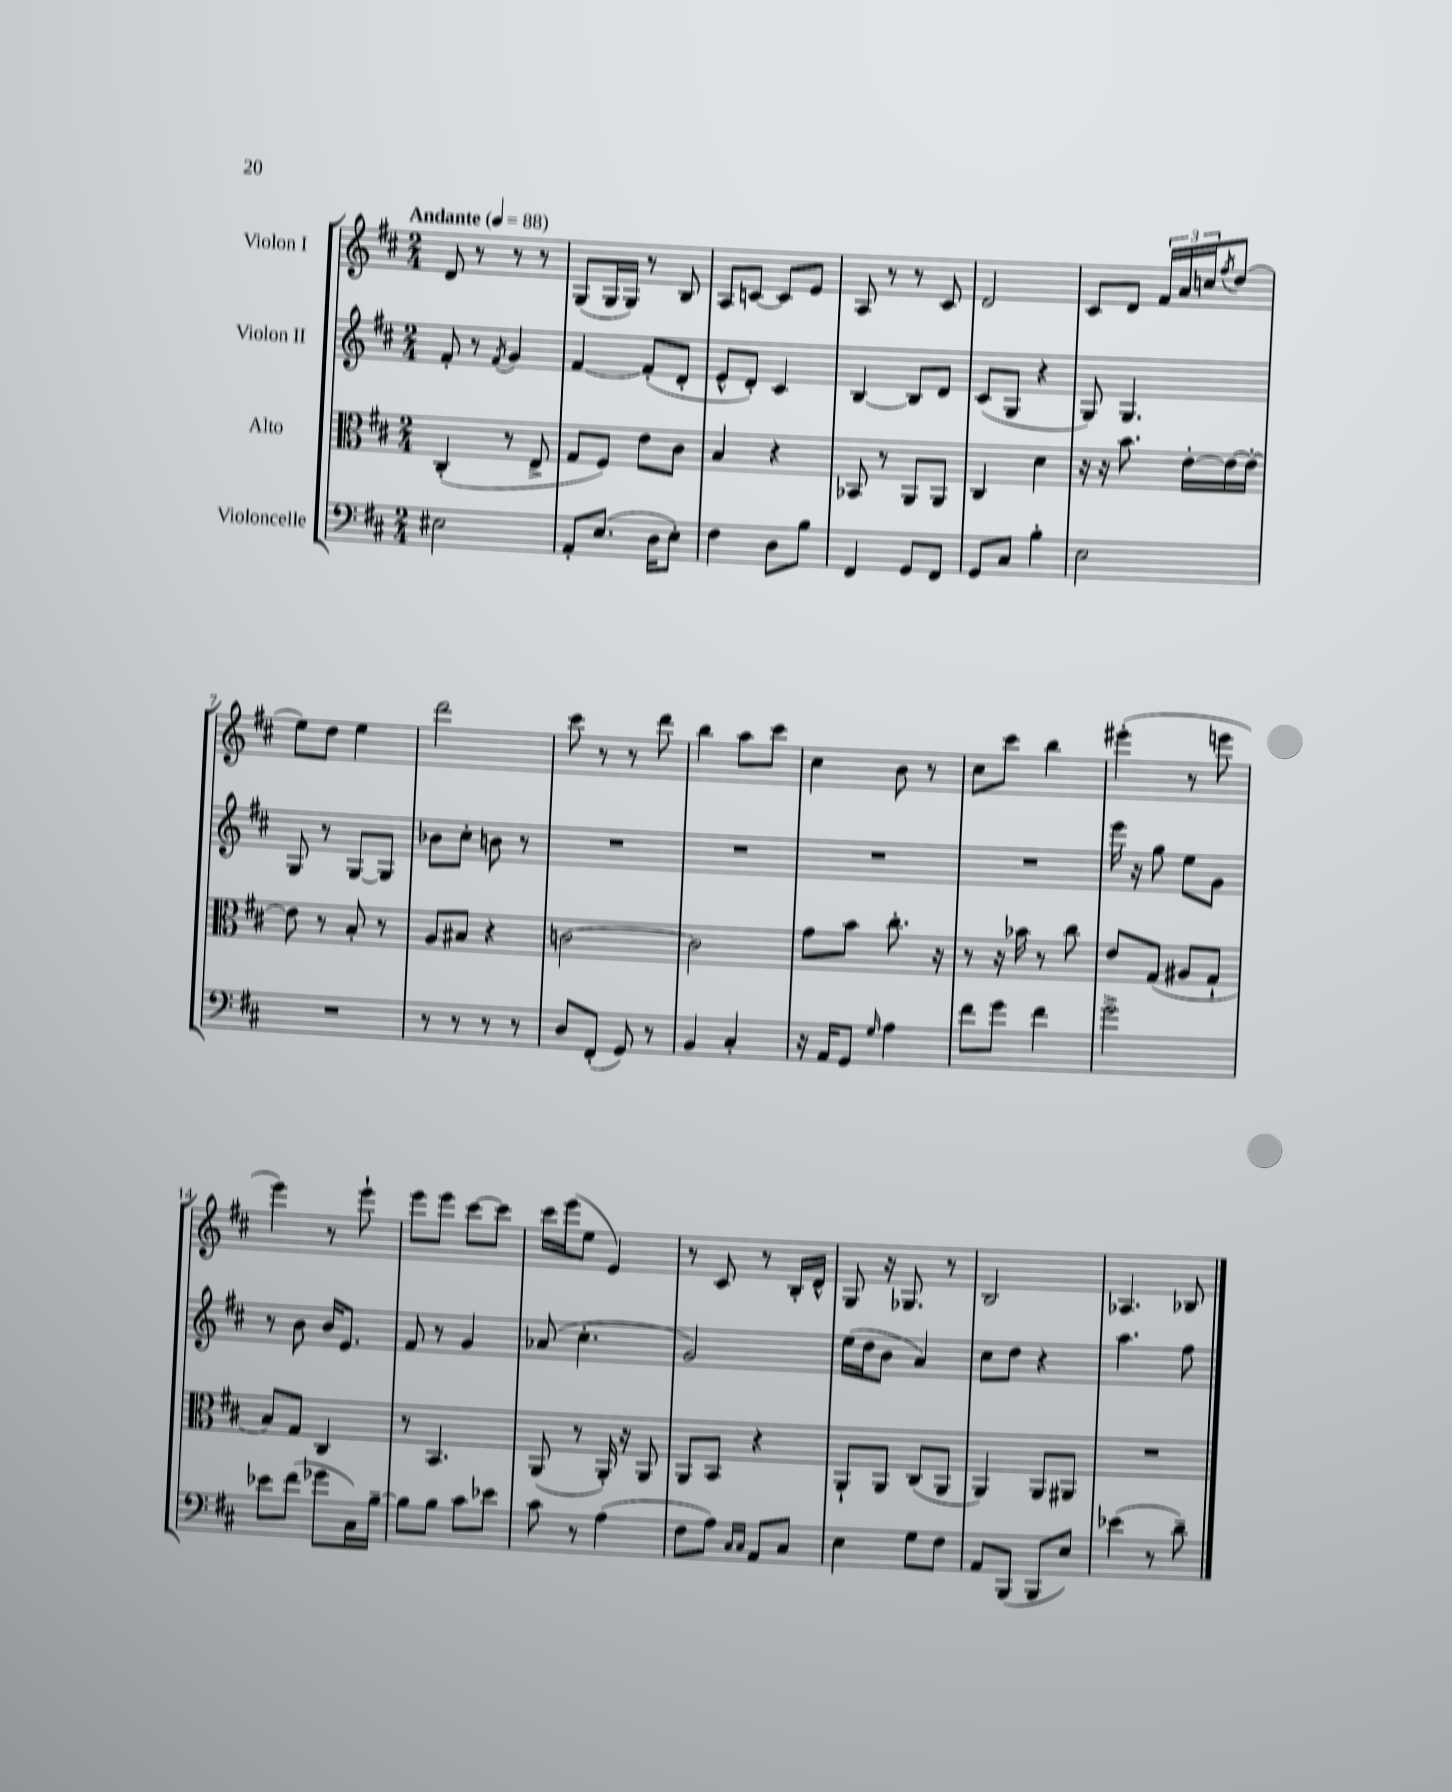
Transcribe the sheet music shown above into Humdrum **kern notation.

**kern	**kern	**kern	**kern
*part4	*part3	*part2	*part1
*staff4	*staff3	*staff2	*staff1
*I"Violoncelle	*I"Alto	*I"Violon II	*I"Violon I
*clefF4	*clefC3	*clefG2	*clefG2
*k[f#c#]	*k[f#c#]	*k[f#c#]	*k[f#c#]
*M2/4	*M2/4	*M2/4	*M2/4
*MM88	*MM88	*MM88	*MM88
=1	=1	=1	=1
!	!	!	!LO:TX:a:B:t=Andante
2E#X\	(4C#'/	8f#'/	8d/
.	.	8r	8r
.	.	8qf#/	.
.	8r	4g/	8r
.	8E^/	.	8r
=2	=2	=2	=2
8AA'/L	8G/L	[4f#/	(8G/L
(8.E/J	8F#/J)	.	16G/L
.	.	.	16G/JJ)
.	8e\L	(8f#'/L]	8r
16D\KL	.	.	.
8E'\J)	8c#\J	8d'/J	8B/
=3	=3	=3	=3
4F#\	4B/	8e^^/L	8A/L
.	.	8d'/J)	[8cn/J
8D\L	4r	4c#/	8c/L]
8B\J	.	.	8e/J
=4	=4	=4	=4
4FF#/	8BB-X/	[4B/	8A/
.	8r	.	8r
8GG/L	8AA/L	8B/L]	8r
8FF#/J	8AA/J	8d/J	8c#/
=5	=5	=5	=5
8GG/L	4C#/	(8c#/L	2d/
8C#/J	.	8G/J	.
4B'\	4d\	4r	.
=6	=6	=6	=6
2E\	16r	8G/)	8c#/L
.	16r	.	.
.	8.b\	4.G/	8d/J
.	.	.	24f#/LL
.	.	.	24a/
.	[16e'\LL	.	.
.	.	.	24ccn/J
.	.	.	8qff#/
.	16e\_	.	(8dd/J
.	16e'\JJ_	.	.
!!LO:LB:g=z
=7	=7	=7	=7
2r	8e\]	8G/	8ee\L)
.	8r	8r	8dd\J
.	8B'/	[8G/L	4ee\
.	8r	8G/J]	.
=8	=8	=8	=8
8r	8A/L	8b-X\L	2ddd\
8r	8B#X/J	8cc#'\J	.
8r	4r	8bn\	.
8r	.	8r	.
=9	=9	=9	=9
8D/L	[2cn\	2r	8ccc#\
(8FF#'/J	.	.	8r
8GG/)	.	.	8r
8r	.	.	8ddd\
=10	=10	=10	=10
4BB/	2c\]	2r	4bb\
4C#'/	.	.	8aa\L
.	.	.	8ccc#\J
=11	=11	=11	=11
16r	8g\L	2r	4cc#\
16AA/KL	.	.	.
8GG/J	8b\J	.	.
16qqG/	.	.	.
4A\	8.cc#'\	.	8b\
.	.	.	8r
.	16r	.	.
=12	=12	=12	=12
8f#\L	8r	2r	8cc#\L
8g\J	16r	.	8ccc#\J
.	16b-X\	.	.
4f#\	8r	.	4bb\
.	8cc#\	.	.
=13	=13	=13	=13
2g^\	8e/L	16eee\	(4eee#X'\
.	.	16r	.
.	(8G/J	8gg\	.
.	8A#X/L	8ee\L	8r
.	8G`/J	8g\J	8eeen\
!!LO:LB:g=z
=14	=14	=14	=14
8e-X\L	8B/L)	8r	4eee\)
(8f#\J	8G/J	8b\	.
8g-X\L	4C#/	16b/KL	8r
.	.	8.e/J	.
16C#\L)	.	.	8eee`\
[16B~\JJ	.	.	.
=15	=15	=15	=15
8B\L]	8r	8f#/	8eee\L
8B\J	4.BB/	8r	8eee\J
8c#\L	.	4g/	[8ccc#\L
8e-X\J	.	.	8ccc#\J]
=16	=16	=16	=16
8c#\	(8AA/	(8a-X/	16ccc#\LL
.	.	.	(16eee\J
8r	8r	4.cc#'\	8ee\J
(4A\	16AA'/)	.	4e/)
.	16r	.	.
.	8AA/	.	.
=17	=17	=17	=17
8F#\L	8AA/L	2g/)	8r
8A\J)	8BB/J	.	8c#/
16qqC#/LL	.	.	.
16qqC#/JJ	.	.	.
8AA/L	4r	.	8r
8C#/J	.	.	16B'/LL
.	.	.	16d^^/JJ
=18	=18	=18	=18
4E\	8AA`/L	(16ee\LL	8G/
.	.	16dd\J	.
.	8AA/J	8b\J	16r
.	.	.	8.G-X/
8G\L	(8C#/L	4a/)	.
8F#\J	8AA/J	.	8r
=19	=19	=19	=19
8AA/L	4AA/)	8cc#\L	2B/
(8BBB/J	.	8dd\J	.
8BBB/L	8AA/L	4r	.
8E/J)	8AA#X/J	.	.
=20	=20	=20	=20
(4e-X\	2r	4.aa\	4.A-X/
8r	.	.	.
8d~\)	.	8ff#\	8B-X/
==	==	==	==
*-	*-	*-	*-
